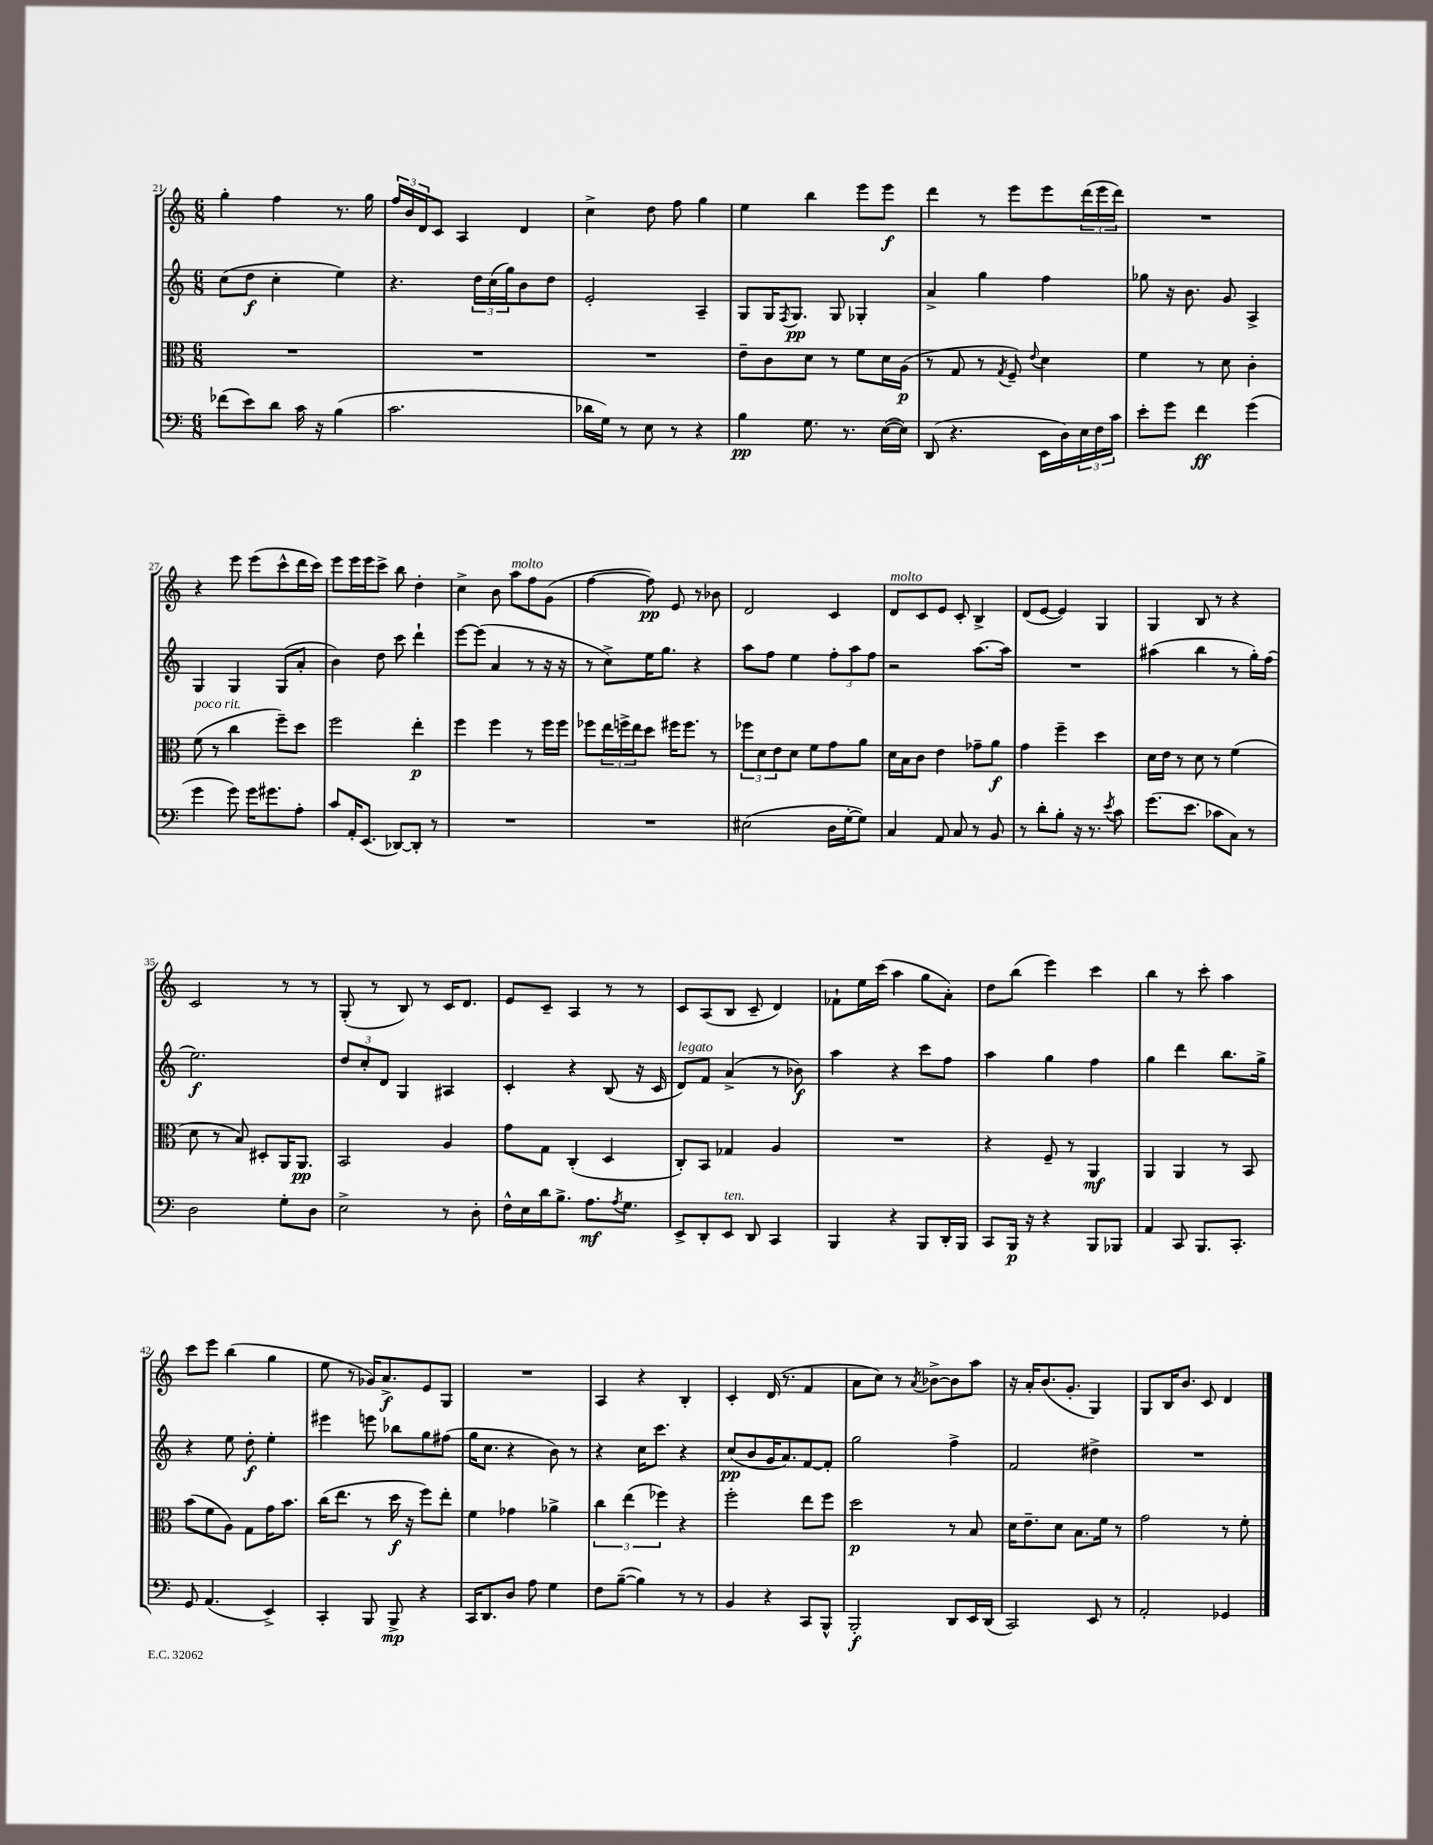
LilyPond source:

<<
\new StaffGroup <<
\new Staff = "s0" {
    \clef treble \key c \major \numericTimeSignature \time 6/8
    g''4-. f''4 r8. g''16 |
    \tuplet 3/2 { f''16 b'16 d'16 } c'8 a4 d'4 |
    c''4-> d''8 f''8 g''4 |
    e''4 b''4 e'''8 e'''8\f |
    d'''4 r8 e'''8 e'''8 \tuplet 3/2 { d'''16( e'''16 d'''16) } |
    R2. |
    r4 e'''8 e'''8( c'''8-^ d'''16 c'''16) |
    e'''8 e'''16 e'''16 c'''8-> b''8 d''4-. |
    c''4-> b'8 a''8^\markup { \italic "molto" } f''8 g'8( |
    f''4~ f''8\pp) e'8 r8 bes'8 |
    d'2 c'4 |
    d'8^\markup { \italic "molto" } c'8 e'8 c'8-. b4-> |
    d'8( e'8~ e'4) g4 |
    g4 b8 r8 r4 |
    c'2 r8 r8 |
    g8-.( r8 b8) r8 c'16 d'8. |
    e'8 c'8-- a4 r8 r8 |
    c'8 a8( b8 c'8-- d'4) |
    fes'8-! e''16 c'''16( a''4 g''8 a'8-.) |
    d''8 b''8( e'''4) c'''4 |
    b''4 r8 c'''8-. a''4 |
    c'''8 e'''8 b''4( g''4 |
    e''8 r8 ges'16) a'8.->\f e'8 g8 |
    R2. |
    a4 r4 b4-. |
    c'4-. d'16( r8. f'4 |
    a'8 c''8) r8 \acciaccatura { a'8 } bes'8~-> bes'8 a''8 |
    r16 a'16-. b'8.( g'8.-. g4) |
    g8 b16 b'8. c'8 d'4 \bar "|." |
}
\new Staff = "s1" {
    \clef treble \key c \major \numericTimeSignature \time 6/8
    c''8( d''8\f c''4-. e''4) |
    r4. \tuplet 3/2 { d''16 c''16( g''16) } b'8 d''8 |
    e'2-. a4-- |
    g8 g16 \acciaccatura { f8 } g8.\pp g8 ges4-. |
    a'4-> g''4 f''4 |
    ges''8 r16 b'8. g'8 a4-> |
    g4 g4 g8( a'8-. |
    b'4) d''8 c'''8 d'''4-! |
    e'''8~ e'''8( a'4 r8 r16 r16 |
    r8 c''8->) e''16 g''8. r4 |
    a''8 f''8 e''4 \tuplet 3/2 { f''8-. a''8 f''8 } |
    r2 a''8.~ a''16 |
    R2. |
    ais''4( b''4 r8 g''16-.) f''16( |
    e''2.\f) |
    \tuplet 3/2 { d''8 c''8-. d'8 } g4 ais4 |
    c'4-. r4 b8( r16 c'16 |
    d'8^\markup { \italic "legato" }) f'8 a'4->( r8 bes'8\f) |
    a''4 r4 c'''8 f''8 |
    a''4 g''4 f''4 |
    g''4 d'''4 b''8. g''16-> |
    r4 e''8 d''8-.\f e''4-. |
    eis'''4 e'''8 bes''8 g''8 fis''8( |
    g''16 c''8. r4 b'8) r8 |
    r4 c''16 c'''8. r4 |
    c''8\pp( b'8 g'16 a'8.) f'8~ f'8-. |
    g''2 f''4-> |
    f'2 dis''4-> |
    R2. \bar "|." |
}
\new Staff = "s2" {
    \clef alto \key c \major \numericTimeSignature \time 6/8
    R2. |
    R2. |
    R2. |
    e'8-- c'8 d'8 r8 f'8 d'16 a16\p( |
    r8 g8 r8 \acciaccatura { g8 } f8--) \appoggiatura { e'8 } d'4 |
    f'4 r8 d'8 c'4-. |
    f'8^\markup { \italic "poco rit." }( r8 c''4 f''8--) d''8 |
    f''2 e''4-.\p |
    f''4 f''4 r8 f''16 f''16 |
    fes''8 \tuplet 3/2 { e''16 f''16-> e''16 } d''8 fis''16 fis''8. r8 |
    \tuplet 3/2 { fes''8 d'8 e'8 } d'8 f'8 g'8 a'8 |
    d'16 b16 c'8 e'4 ges'8-- a'8\f |
    g'4 f''4-- d''4 |
    d'16 e'16 r8 d'8 r8 f'4( |
    d'8 r8 b8) dis8-. a,16 a,8.\pp |
    b,2 a4 |
    g'8 g8 c4-.( d4 |
    c8-.) b,8 ges4 a4 |
    R2. |
    r4 f8-- r8 a,4\mf |
    a,4 a,4 r8 b,8 |
    b'8( f'8 a8) g8 g'16 b'8. |
    c''16( e''8. r8 d''16\f r16 f''8) e''8-. |
    f'4 ges'4 aes'4-> |
    \tuplet 3/2 { c''4 e''4( fes''4) } r4 |
    f''2-. e''8 f''8 |
    d''2\p r8 b8 |
    d'16 e'8.-- d'8 b8. f'16 r8 |
    g'2 r8 f'8-. \bar "|." |
}
\new Staff = "s3" {
    \clef bass \key c \major \numericTimeSignature \time 6/8
    fes'8( e'8) d'8 c'16 r16 b4( |
    c'2. |
    des'16 g16) r8 e8 r8 r4 |
    b4\pp g8. r8. e16~( e16) |
    d,8( r4. e,16 d16) \tuplet 3/2 { e16 f16 c'16 } |
    e'8-. g'8 f'4\ff g'4( |
    g'4 g'8) g'16 gis'8. a8-. |
    c'8 a,16-. e,8.( des,8~) des,8-. r8 |
    R2. |
    R2. |
    eis2( d16 g16~-. g8) |
    c4 a,8 c8 r8 b,8 |
    r8 d'8-. b8-. r16 r8. \acciaccatura { e'8 } c'8 |
    g'8.( e'8. ces'8 c8) r8 |
    d2 g8-. d8 |
    e2-> r8 d8-. |
    f16-^ e16 d'16 b8.-> a8.\mf \acciaccatura { a8 } g8. |
    e,8-> d,8-. e,8^\markup { \italic "ten." } d,8 c,4 |
    b,,4 r4 b,,8 d,16-. b,,16 |
    c,8 b,,16\p r16 r4 b,,8 bes,,8 |
    a,4 c,8 b,,8. c,8.-. |
    g,8 a,4.( e,4->) |
    c,4-. b,,8 b,,8->\mp r4 |
    c,16 d,8. d8 a8 g4 |
    f8 b8~--( b4) r8 r8 |
    b,4 r4 c,8 b,,8-^ |
    b,,2-.\f d,8 e,16 d,16( |
    c,2) e,8 r8 |
    a,2-. ges,4 \bar "|." |
}
>>
>>
\layout { \context { \Score currentBarNumber = #21 } }
